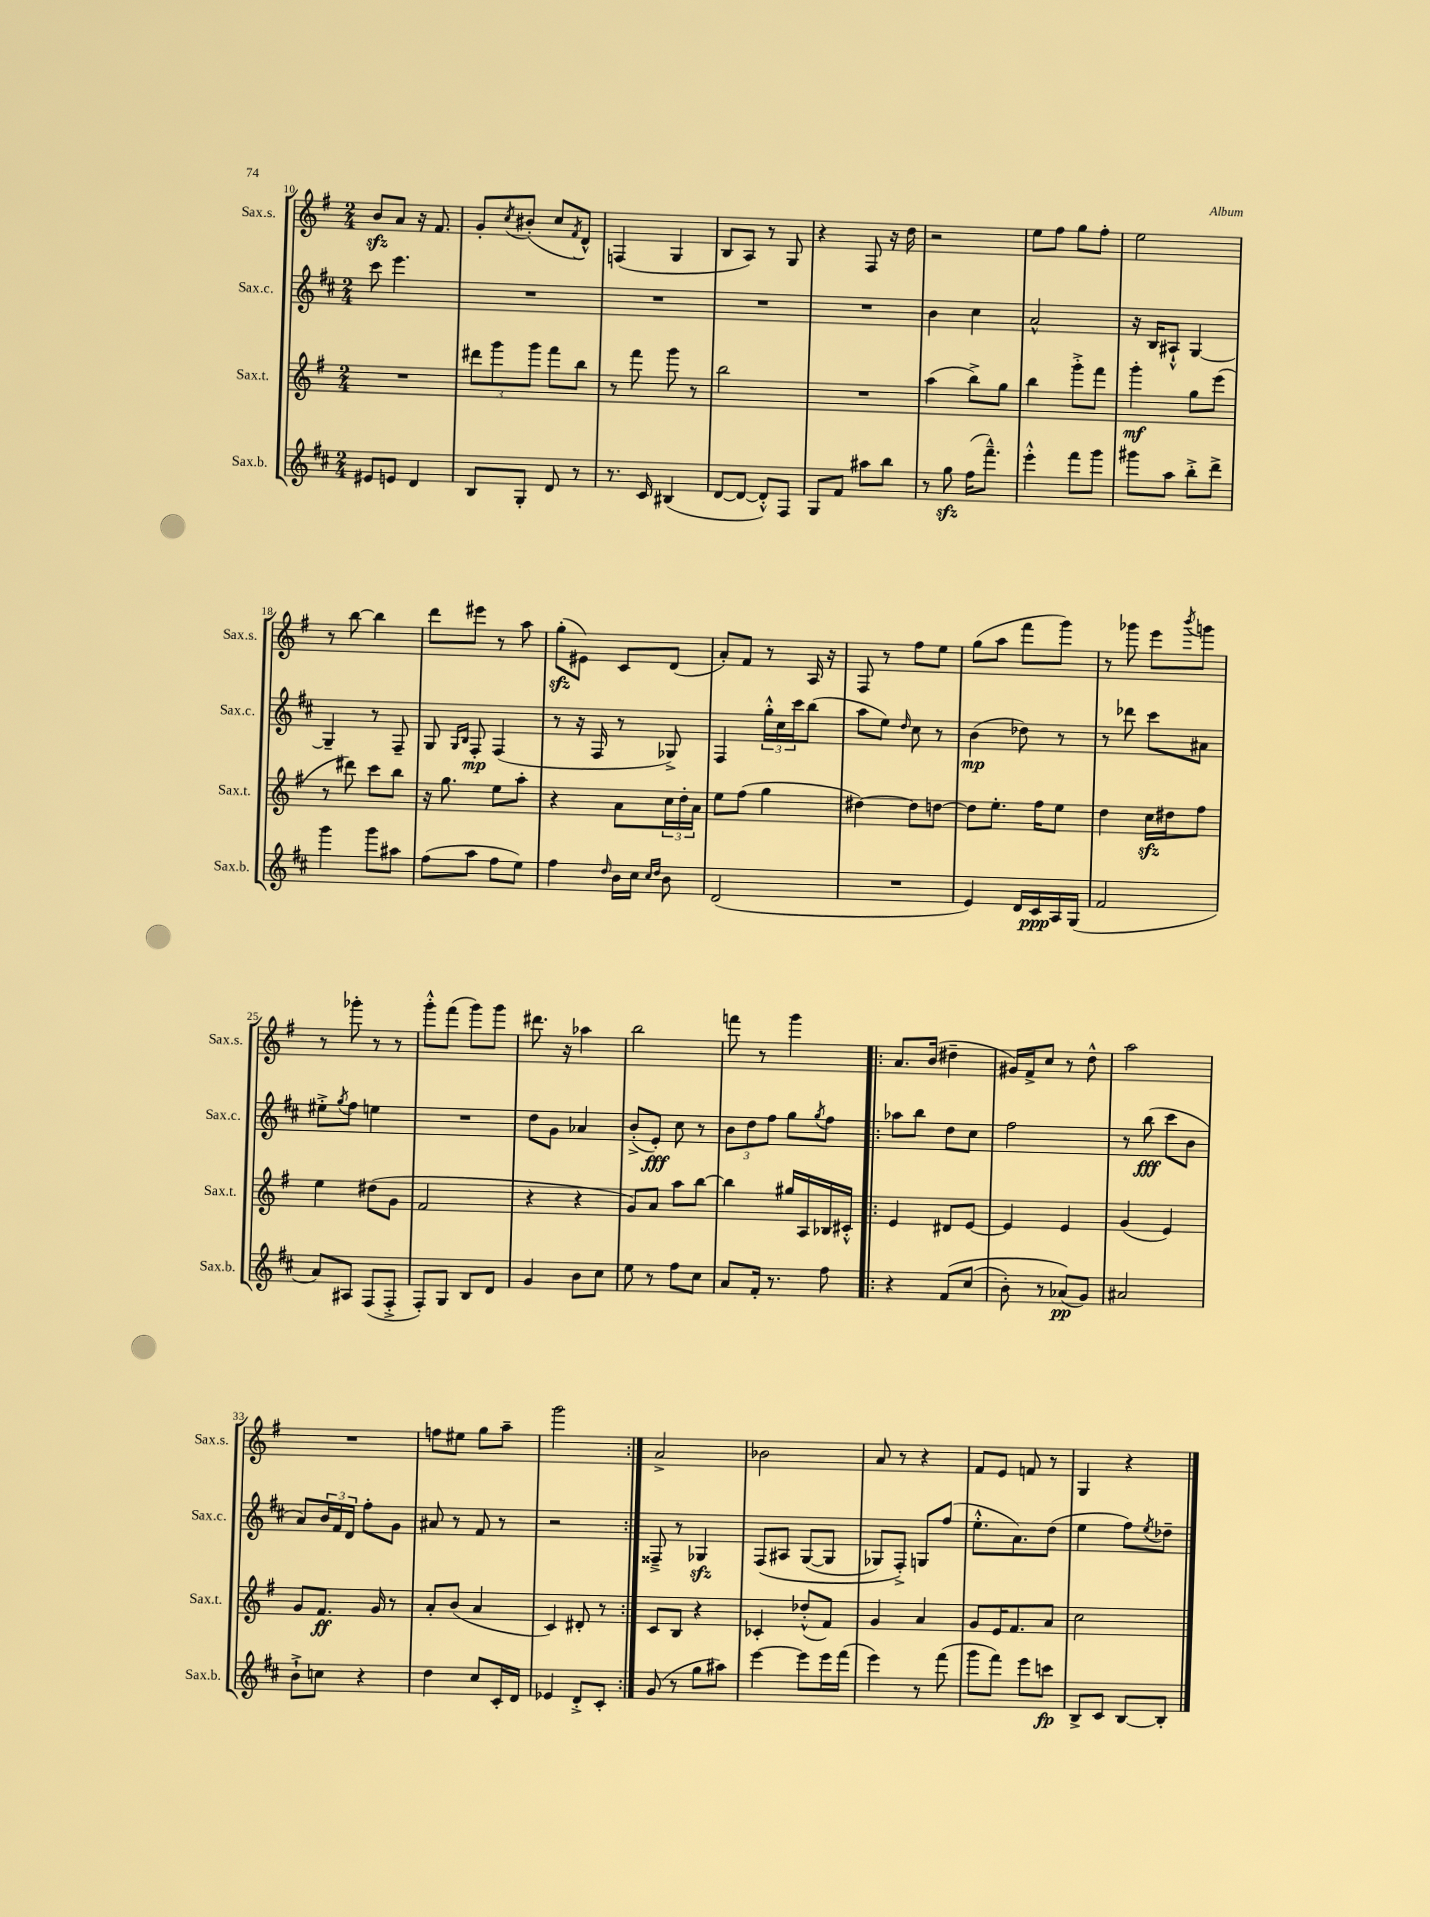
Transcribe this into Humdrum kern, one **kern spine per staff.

**kern	**dynam	**kern	**dynam	**kern	**dynam	**kern
*part4	*part4	*part3	*part3	*part2	*part2	*part1
*staff4	*staff4	*staff3	*staff3	*staff2	*staff2	*staff1
*I"Sax.b.	*	*I"Sax.t.	*	*I"Sax.c.	*	*I"Sax.s.
*I'Sax.b.	*	*I'Sax.t.	*	*I'Sax.c.	*	*I'Sax.s.
*clefG2	*	*clefG2	*	*clefG2	*	*clefG2
*k[f#c#]	*	*k[f#]	*	*k[f#c#]	*	*k[f#]
*M2/4	*	*M2/4	*	*M2/4	*	*M2/4
=10	=10	=10	=10	=10	=10	=10
8e#X/L	.	2r	.	8ccc#\	.	8bzz/L
8en/J	.	.	.	4.eee\	.	8a/J
4d/	.	.	.	.	.	16r
.	.	.	.	.	.	8.f#/
=11	=11	=11	=11	=11	=11	=11
8B/L	.	12ddd#X\L	.	2r	.	8g'/L
.	.	12ggg\	.	.	.	.
.	.	.	.	.	.	8qcc/
8G'/J	.	.	.	.	.	(8b#X'/J
.	.	12ggg\J	.	.	.	.
8d/	.	8fff#\L	.	.	.	8cc/L
.	.	.	.	.	.	8qf#/
8r	.	8bb\J	.	.	.	8d^^/J)
=12	=12	=12	=12	=12	=12	=12
8.r	.	8r	.	2r	.	(4Fn/
.	.	8fff#\	.	.	.	.
16c#/	.	.	.	.	.	.
(4B#X/	.	8ggg\	.	.	.	4G/
.	.	8r	.	.	.	.
=13	=13	=13	=13	=13	=13	=13
[8d/L	.	2bb\	.	2r	.	8B/L
8d/J_	.	.	.	.	.	8A/J)
8d'^^/L])	.	.	.	.	.	8r
8F#/J	.	.	.	.	.	8G/
=14	=14	=14	=14	=14	=14	=14
8G/L	.	2r	.	2r	.	4r
8f#/J	.	.	.	.	.	.
8aa#X\L	.	.	.	.	.	8F#/
8bb\J	.	.	.	.	.	16r
.	.	.	.	.	.	16dd\
=15	=15	=15	=15	=15	=15	=15
8r	.	(4aa\	.	4b\	.	2r
8ggzz\	.	.	.	.	.	.
(16ff#\KL	.	8bb^\L)	.	4cc#\	.	.
8.fff#~^^\J)	.	.	.	.	.	.
.	.	8gg\J	.	.	.	.
=16	=16	=16	=16	=16	=16	=16
4eee'^^\	.	4bb\	.	2a^^/	.	8ee\L
.	.	.	.	.	.	8ff#\J
8fff#\L	.	8ggg'^\L	.	.	.	8gg\L
8ggg\J	.	8fff#\J	.	.	.	8ff#'\J
=17	=17	=17	=17	=17	=17	=17
8ggg#X\L	.	4ggg'\	mf	16r	.	2ee\
.	.	.	.	16B/KL	.	.
8aa\J	.	.	.	8A#X`^^/J	.	.
8bb'^\L	.	8gg\L	.	[4G/	.	.
8ddd^\J	.	(8eee\J	.	.	.	.
!!LO:LB:g=z
=18	=18	=18	=18	=18	=18	=18
4ggg\	.	8r	.	4G~/]	.	8r
.	.	8ddd#X\)	.	.	.	[8bb\
8ggg\L	.	8ccc\L	.	8r	.	4bb\]
8aa#X\J	.	8bb\J	.	8F#~/	.	.
=19	=19	=19	=19	=19	=19	=19
(8ff#\L	.	16r	.	8G/	.	8ddd\L
.	.	8.gg\	.	.	.	.
.	.	.	.	16qqG/LL	.	.
.	.	.	.	16qqB/JJ	.	.
8aa\J	.	.	.	8F#'/	mp	8eee#X\J
8ff#\L	.	8ee\L	.	(4F#/	.	8r
8ee\J)	.	8aa'\J	.	.	.	8aa\
=20	=20	=20	=20	=20	=20	=20
4ff#\	.	4r	.	8r	.	(8ggzz'\L
.	.	.	.	16r	.	8e#X\J)
.	.	.	.	16F#/	.	.
16qqdd/	.	.	.	.	.	.
16b\LL	.	8a\L	.	8r	.	8c/L
16cc#\JJ	.	.	.	.	.	.
16qqcc#/LL	.	.	.	.	.	.
16qqdd/JJ	.	.	.	.	.	.
8b\	.	24cc\L	.	8G-X^/)	.	(8d/J
.	.	24dd'\	.	.	.	.
.	.	24a\JJ	.	.	.	.
=21	=21	=21	=21	=21	=21	=21
(2d/	.	8ee\L	.	4F#/	.	8a'/L)
.	.	(8ff#\J	.	.	.	8f#/J
.	.	4gg\	.	24gg'^^\LL	.	8r
.	.	.	.	24cc#\	.	.
.	.	.	.	24ccc#\J	.	.
.	.	.	.	(8bb\J	.	16A/
.	.	.	.	.	.	16r
=22	=22	=22	=22	=22	=22	=22
2r	.	[4dd#X\)	.	8aa\L	.	8F#/
.	.	.	.	8ee\J)	.	8r
.	.	.	.	16qqdd/	.	.
.	.	8dd#\L]	.	8cc#\	.	8ff#\L
.	.	[8ddn\J	.	8r	.	8ee\J
=23	=23	=23	=23	=23	=23	=23
4e/)	.	8dd\L]	.	(4b\	mp	(8gg\L
.	.	8.ee'\J	.	.	.	8aa\J
16d/LL	.	.	.	8dd-X\)	.	8fff#\L
16c#/	ppp	16ff#\KL	.	.	.	.
16A/	.	8ee\J	.	8r	.	8ggg\J)
(16G/JJ	.	.	.	.	.	.
=24	=24	=24	=24	=24	=24	=24
2f#/	.	4dd\	.	8r	.	8r
.	.	.	.	8ddd-X\	.	8ggg-X\
.	.	16cczz\LL	.	8ccc#\L	.	8eee\L
.	.	16dd#X\J	.	.	.	.
.	.	.	.	.	.	8qbbb/
.	.	8ff#\J	.	8a#X\J	.	8gggn\J
!!LO:LB:g=z
=25	=25	=25	=25	=25	=25	=25
8a/L)	.	4ee\	.	8ee#X'^\L	.	8r
.	.	.	.	8qgg/	.	.
8A#X/J	.	.	.	8ff#\J	.	8ggg-X'\
(8F#/L	.	(8dd#X\L	.	4een\	.	8r
8F#'^/J	.	8g\J	.	.	.	8r
=26	=26	=26	=26	=26	=26	=26
8F#'/L)	.	2f#/	.	2r	.	8ggg'^^\L
8G/J	.	.	.	.	.	(8fff#\J
8B/L	.	.	.	.	.	8ggg\L)
8d/J	.	.	.	.	.	8ggg\J
=27	=27	=27	=27	=27	=27	=27
4g/	.	4r	.	8dd\L	.	8.ddd#X\
.	.	.	.	8g\J	.	.
.	.	.	.	.	.	16r
8b\L	.	4r	.	4a-X/	.	4aa-X\
8cc#\J	.	.	.	.	.	.
=28	=28	=28	=28	=28	=28	=28
8ee\	.	8g/L)	.	(8b'^/L	.	2bb\
8r	.	8a/J	.	8e'/J)	fff	.
8ff#\L	.	8aa\L	.	8cc#\	.	.
8cc#\J	.	[8bb\J	.	8r	.	.
=29	=29	=29	=29	=29	=29	=29
8a/L	.	4bb\]	.	12b\L	.	8fffn\
.	.	.	.	12dd\	.	.
16f#'/Jk	.	.	.	.	.	8r
.	.	.	.	12ff#\J	.	.
8.r	.	.	.	.	.	.
.	.	16gg#X/LL	.	8gg\L	.	4ggg\
.	.	16A/	.	.	.	.
.	.	.	.	8qgg/	.	.
8ff#\	.	16B-X/	.	8ff#\J	.	.
.	.	16c#X'^^/JJ	.	.	.	.
=30!|:	=30!|:	=30!|:	=30!|:	=30!|:	=30!|:	=30!|:
4r	.	4e/	.	8aa-X\L	.	8.a/L
.	.	.	.	8bb\J	.	.
.	.	.	.	.	.	(16b/Jk
(8f#/L	.	8d#X/L	.	8dd\L	.	4dd#X~\
(8cc#/J	.	[8e/J	.	8cc#\J	.	.
=31	=31	=31	=31	=31	=31	=31
8b'\)	.	4e/]	.	2ff#\	.	16g#X/LL)
.	.	.	.	.	.	16f#^/J
8r	.	.	.	.	.	8cc/J
(8a-X/L)	pp	4e/	.	.	.	8r
8g/J)	.	.	.	.	.	8dd^^\
=32	=32	=32	=32	=32	=32	=32
2a#X/	.	(4g/	.	8r	.	2aa\
.	.	.	.	(8bb\	fff	.
.	.	4e/)	.	8ccc#\L	.	.
.	.	.	.	8b\J	.	.
!!LO:LB:g=z
=33	=33	=33	=33	=33	=33	=33
8b`^\L	.	8g/L	.	8a/L)	.	2r
8ccn\J	.	8.f#/J	ff	24b/L	.	.
.	.	.	.	24f#/	.	.
.	.	.	.	24d/JJ	.	.
4r	.	.	.	8ff#'\L	.	.
.	.	16g/	.	.	.	.
.	.	8r	.	8g\J	.	.
=34	=34	=34	=34	=34	=34	=34
4dd\	.	8a'/L	.	8a#X/	.	8ffn\L
.	.	(8b/J	.	8r	.	8ee#X\J
8cc#/L	.	4a/	.	8f#/	.	8gg\L
16c#'/L	.	.	.	8r	.	8aa~\J
16d/JJ	.	.	.	.	.	.
=35	=35	=35	=35	=35	=35	=35
4e-X/	.	4c/)	.	2r	.	2ggg\
8d'^/L	.	8d#X'/	.	.	.	.
8c#'/J	.	8r	.	.	.	.
=36:|!	=36:|!	=36:|!	=36:|!	=36:|!	=36:|!	=36:|!
(8g/	.	8c/L	.	8F##X~^/	.	2a^/
8r	.	8B/J	.	8r	.	.
8gg\L	.	4r	.	4G-Xzz/	.	.
8aa#X\J)	.	.	.	.	.	.
=37	=37	=37	=37	=37	=37	=37
[4eee\	.	4c-X'/	.	(8F#/L	.	2b-X\
.	.	.	.	8A#X/J	.	.
8eee\L]	.	(8dd-X'^^/L	.	([8G/L	.	.
16eee\L	.	8f#/J)	.	8G/J]	.	.
(16fff#\JJ	.	.	.	.	.	.
=38	=38	=38	=38	=38	=38	=38
4eee\)	.	4g/	.	8G-X/L)	.	8a/
.	.	.	.	8F#'^/J)	.	8r
8r	.	4a/	.	8Gn/L	.	4r
(8fff#\	.	.	.	(8ff#/J	.	.
=39	=39	=39	=39	=39	=39	=39
8ggg\L	.	8g/L	.	8.ee'^^\L	.	8f#/L
8fff#\J)	.	16e/K	.	.	.	8e/J
.	.	8.f#/	.	8.a\)	.	.
8eee\L	.	.	.	.	.	8fn/
8cccn\J	fp	8a/J	.	(8dd\J	.	8r
=40	=40	=40	=40	=40	=40	=40
8B^/L	.	2cc\	.	4ee\	.	4G/
8c#/J	.	.	.	.	.	.
[8B/L	.	.	.	8ff#\L)	.	4r
.	.	.	.	8qee/	.	.
8B'/J]	.	.	.	8dd-X~\J	.	.
==	==	==	==	==	==	==
*-	*-	*-	*-	*-	*-	*-
